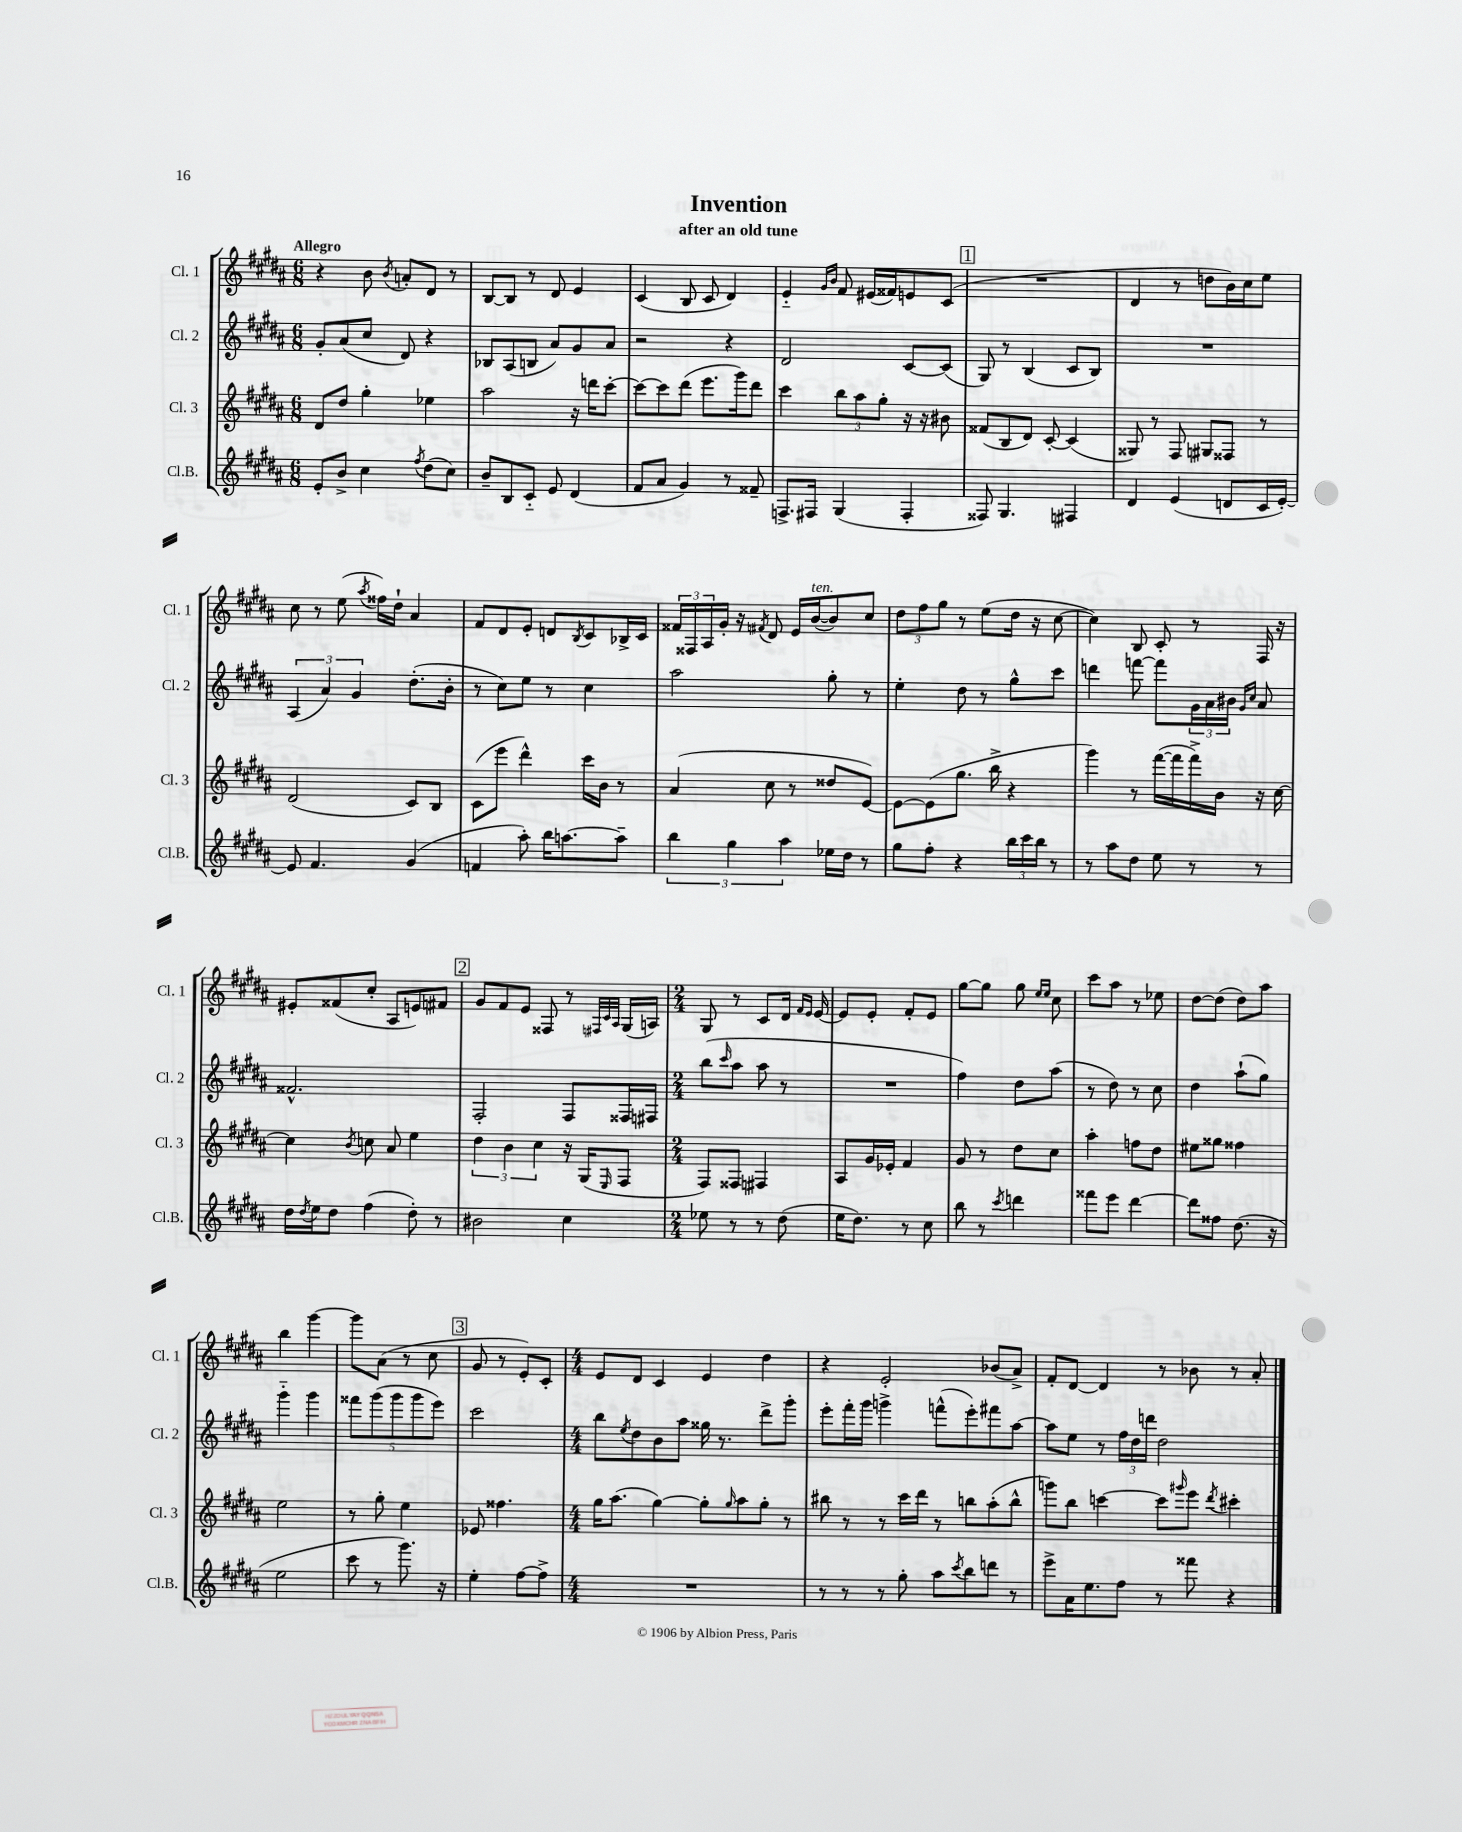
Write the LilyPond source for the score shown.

\header { title = "Invention" subtitle = "after an old tune" }
<<
\new StaffGroup <<
\new Staff = "s0" \with { instrumentName = "Cl. 1" shortInstrumentName = "Cl. 1" } {
    \clef treble \key b \major \numericTimeSignature \time 6/8 \tempo "Allegro"
    r4 b'8 \acciaccatura { b'8 } a'8-. dis'8 r8 |
    b8~ b8 r8 dis'8 e'4 |
    cis'4( b8 cis'8 dis'4) |
    e'4-_ \grace { gis'16 b'16 } fis'8 eis'16( fisis'16) e'8 cis'8( |
    \mark \markup { \box "1" } R2. |
    dis'4 r8 d''8 b'16) cis''16 e''8 |
    cis''8 r8 e''8( \acciaccatura { ais''8 } fisis''16) dis''16-! ais'4 |
    fis'8 dis'8 e'8-. d'8 \acciaccatura { b8 } cis'8 bes16-> cis'16 |
    \tuplet 3/2 { fisis'16 fisis16 ais16 } gis'16-. r16 \acciaccatura { fis'8 } dis'8 e'16 b'16~^\markup { \italic "ten." }( b'8) cis''8 |
    \tuplet 3/2 { dis''8 fis''8 gis''8 } r8 e''8( dis''16 r16 cis''8~ |
    cis''4) b8 cis'8-. r8 fis16 r16 |
    eis'8-. fisis'8( cis''8-. ais8 e'8) fis'8 |
    \mark \markup { \box "2" } gis'8 fis'8 e'8 fisis8 r8 \grace { fis32 cis'32 ais32 } gis16( a16) |
    \numericTimeSignature \time 2/4 gis8 r8 cis'8 dis'16 \grace { fis'16 e'16 } e'16~ |
    e'8 e'8-. fis'8-. e'8 |
    gis''8~ gis''8 gis''8 \grace { e''16 e''16 } cis''8 |
    cis'''8 ais''8 r8 ees''8 |
    dis''8~ dis''8( dis''8) ais''8 |
    b''4 gis'''4~ |
    gis'''8 ais'8( r8 cis''8 |
    \mark \markup { \box "3" } gis'8 r8 e'8-.) cis'8-. |
    \numericTimeSignature \time 4/4 e'8 dis'8 cis'4 e'4 dis''4 |
    r4 e'2-. bes'8( ais'8->) |
    fis'8-. dis'8~ dis'4 r8 bes'8 r8 ais'8-. \bar "|." |
}
\new Staff = "s1" \with { instrumentName = "Cl. 2" shortInstrumentName = "Cl. 2" } {
    \clef treble \key b \major \numericTimeSignature \time 6/8
    gis'8-. ais'8( cis''8 dis'8) r4 |
    bes8 ais8( b8 ais'8) gis'8 ais'8 |
    r2 r4 |
    dis'2 cis'8~ cis'8( |
    \mark \markup { \box "1" } gis8) r8 b4( cis'8 b8) |
    R2. |
    \tuplet 3/2 { ais4( ais'4) gis'4 } dis''8.-.( b'16-. |
    r8 cis''8) e''8 r8 cis''4 |
    ais''2 gis''8-. r8 |
    e''4-. dis''8 r8 gis''8-^ cis'''8 |
    d'''4 f'''8~ f'''8 \tuplet 3/2 { gis'16 ais'16 bis'16 } \grace { gis'16 cis''16 } ais'8 |
    fisis'2.-^ |
    \mark \markup { \box "2" } fis2-. fis8 fisis16 fis16 |
    \numericTimeSignature \time 2/4 b''8( \grace { cis'''16 } ais''8 ais''8 r8 |
    R2 |
    fis''4) dis''8 ais''8( |
    r8 dis''8) r8 cis''8 |
    dis''4 ais''8-!( gis''8) |
    gis'''4-_ gis'''4 |
    \tuplet 5/4 { fisis'''8 gis'''8( gis'''8 gis'''8 e'''8) } |
    \mark \markup { \box "3" } cis'''2 |
    \numericTimeSignature \time 4/4 b''8 \acciaccatura { e''8 } dis''8 b'8 ais''8 gisis''16 r8. dis'''8-> gis'''8-. |
    e'''8-. fis'''16-. gis'''16 g'''4-> f'''8-^( e'''8-.) fis'''8 ais''8~ |
    ais''8 e''8 r8 \tuplet 3/2 { fis''16 dis''16 d'''16 } dis''2 \bar "|." |
}
\new Staff = "s2" \with { instrumentName = "Cl. 3" shortInstrumentName = "Cl. 3" } {
    \clef treble \key b \major \numericTimeSignature \time 6/8
    dis'8 dis''8 gis''4-. ees''4 |
    ais''2 r16 d'''16 cis'''8~-. |
    cis'''8~ cis'''8 dis'''8( e'''8. gis'''16) dis'''8 |
    cis'''4 \tuplet 3/2 { b''8 ais''8 gis''8-. } r16 r16 bis'8 |
    \mark \markup { \box "1" } fisis'8( b8 dis'8) cis'8~-. cis'4( |
    gisis8) r8 fis8 gis8 fisis8 r8 |
    dis'2( cis'8) b8 |
    cis'8( e'''8 dis'''4-^) cis'''16 b'16 r8 |
    ais'4( cis''8 r8 disis''8 e'8~) |
    e'8~ e'8( gis''8. b''16-> r4 |
    gis'''4) r8 fis'''16~( fis'''16 fis'''16->) b'16 r16 cis''16~ |
    cis''4 \acciaccatura { b'8 } c''8 ais'8 e''4 |
    \mark \markup { \box "2" } \tuplet 3/2 { dis''4 b'4 cis''4 } r16 gis16( \grace { e16 } fis8 |
    \numericTimeSignature \time 2/4 fis8) fisis8 fis4 |
    ais8 gis'16 ees'16-. fis'4 |
    gis'8 r8 dis''8 cis''8 |
    ais''4-. f''8 dis''8 |
    eis''8 gisis''8 fisis''4 |
    e''2 |
    r8 gis''8-. e''4 |
    \mark \markup { \box "3" } ees'8 fisis''4. |
    \numericTimeSignature \time 4/4 gis''16 ais''8.( gis''4~) gis''8-. \grace { gis''16 } ais''8 gis''8-. r8 |
    bis''8 r8 r8 cis'''16 dis'''16 r8 b''8 ais''8-.( b''8-^ |
    g'''8) b''8 c'''4~ c'''8 \grace { gis'''16 } e'''8 \acciaccatura { dis'''8 } cis'''4-. \bar "|." |
}
\new Staff = "s3" \with { instrumentName = "Cl.B." shortInstrumentName = "Cl.B." } {
    \clef treble \key b \major \numericTimeSignature \time 6/8
    e'8-. b'8-> cis''4 \acciaccatura { fis''8 } dis''8( cis''8) |
    b'8-- b8 cis'8-_ e'8 dis'4( |
    fis'8 ais'8 gis'4) r8 fisis'8-- |
    f8.-> fis16 gis4( fis4-. |
    \mark \markup { \box "1" } fisis8) gis4. fis4 |
    dis'4 e'4( d'8 cis'16 e'16~-.) |
    e'8 fis'4. gis'4( |
    f'4 ais''8-.) b''16 a''8.~ a''8-- |
    \tuplet 3/2 { b''4 gis''4 ais''4 } ees''16 dis''16 r8 |
    gis''8 fis''8-. r4 \tuplet 3/2 { b''16 cis'''16 b''16 } r8 |
    r8 ais''8 dis''8 e''8 r8 r8 |
    dis''16 \acciaccatura { dis''8 } e''16 dis''8 fis''4( dis''8-.) r8 |
    \mark \markup { \box "2" } bis'2 cis''4 |
    \numericTimeSignature \time 2/4 ees''8 r8 r8 dis''8( |
    e''16 dis''8.) r8 cis''8 |
    b''8 r8 \acciaccatura { cis'''8 } d'''4 |
    fisis'''8 e'''8 dis'''4~ |
    dis'''8 fisis''8 dis''8.( r16 |
    e''2 |
    cis'''8 r8 gis'''8.) r16 |
    \mark \markup { \box "3" } e''4-. fis''8~ fis''8-> |
    \numericTimeSignature \time 4/4 R1 |
    r8 r8 r8 gis''8-. ais''8 \acciaccatura { cis'''8 } b''8 d'''8 r8 |
    e'''8-> ais'16 e''8. fis''8 r8 fisis'''8 r4 \bar "|." |
}
>>
>>
\layout { \context { \Score \remove "Bar_number_engraver" } }
